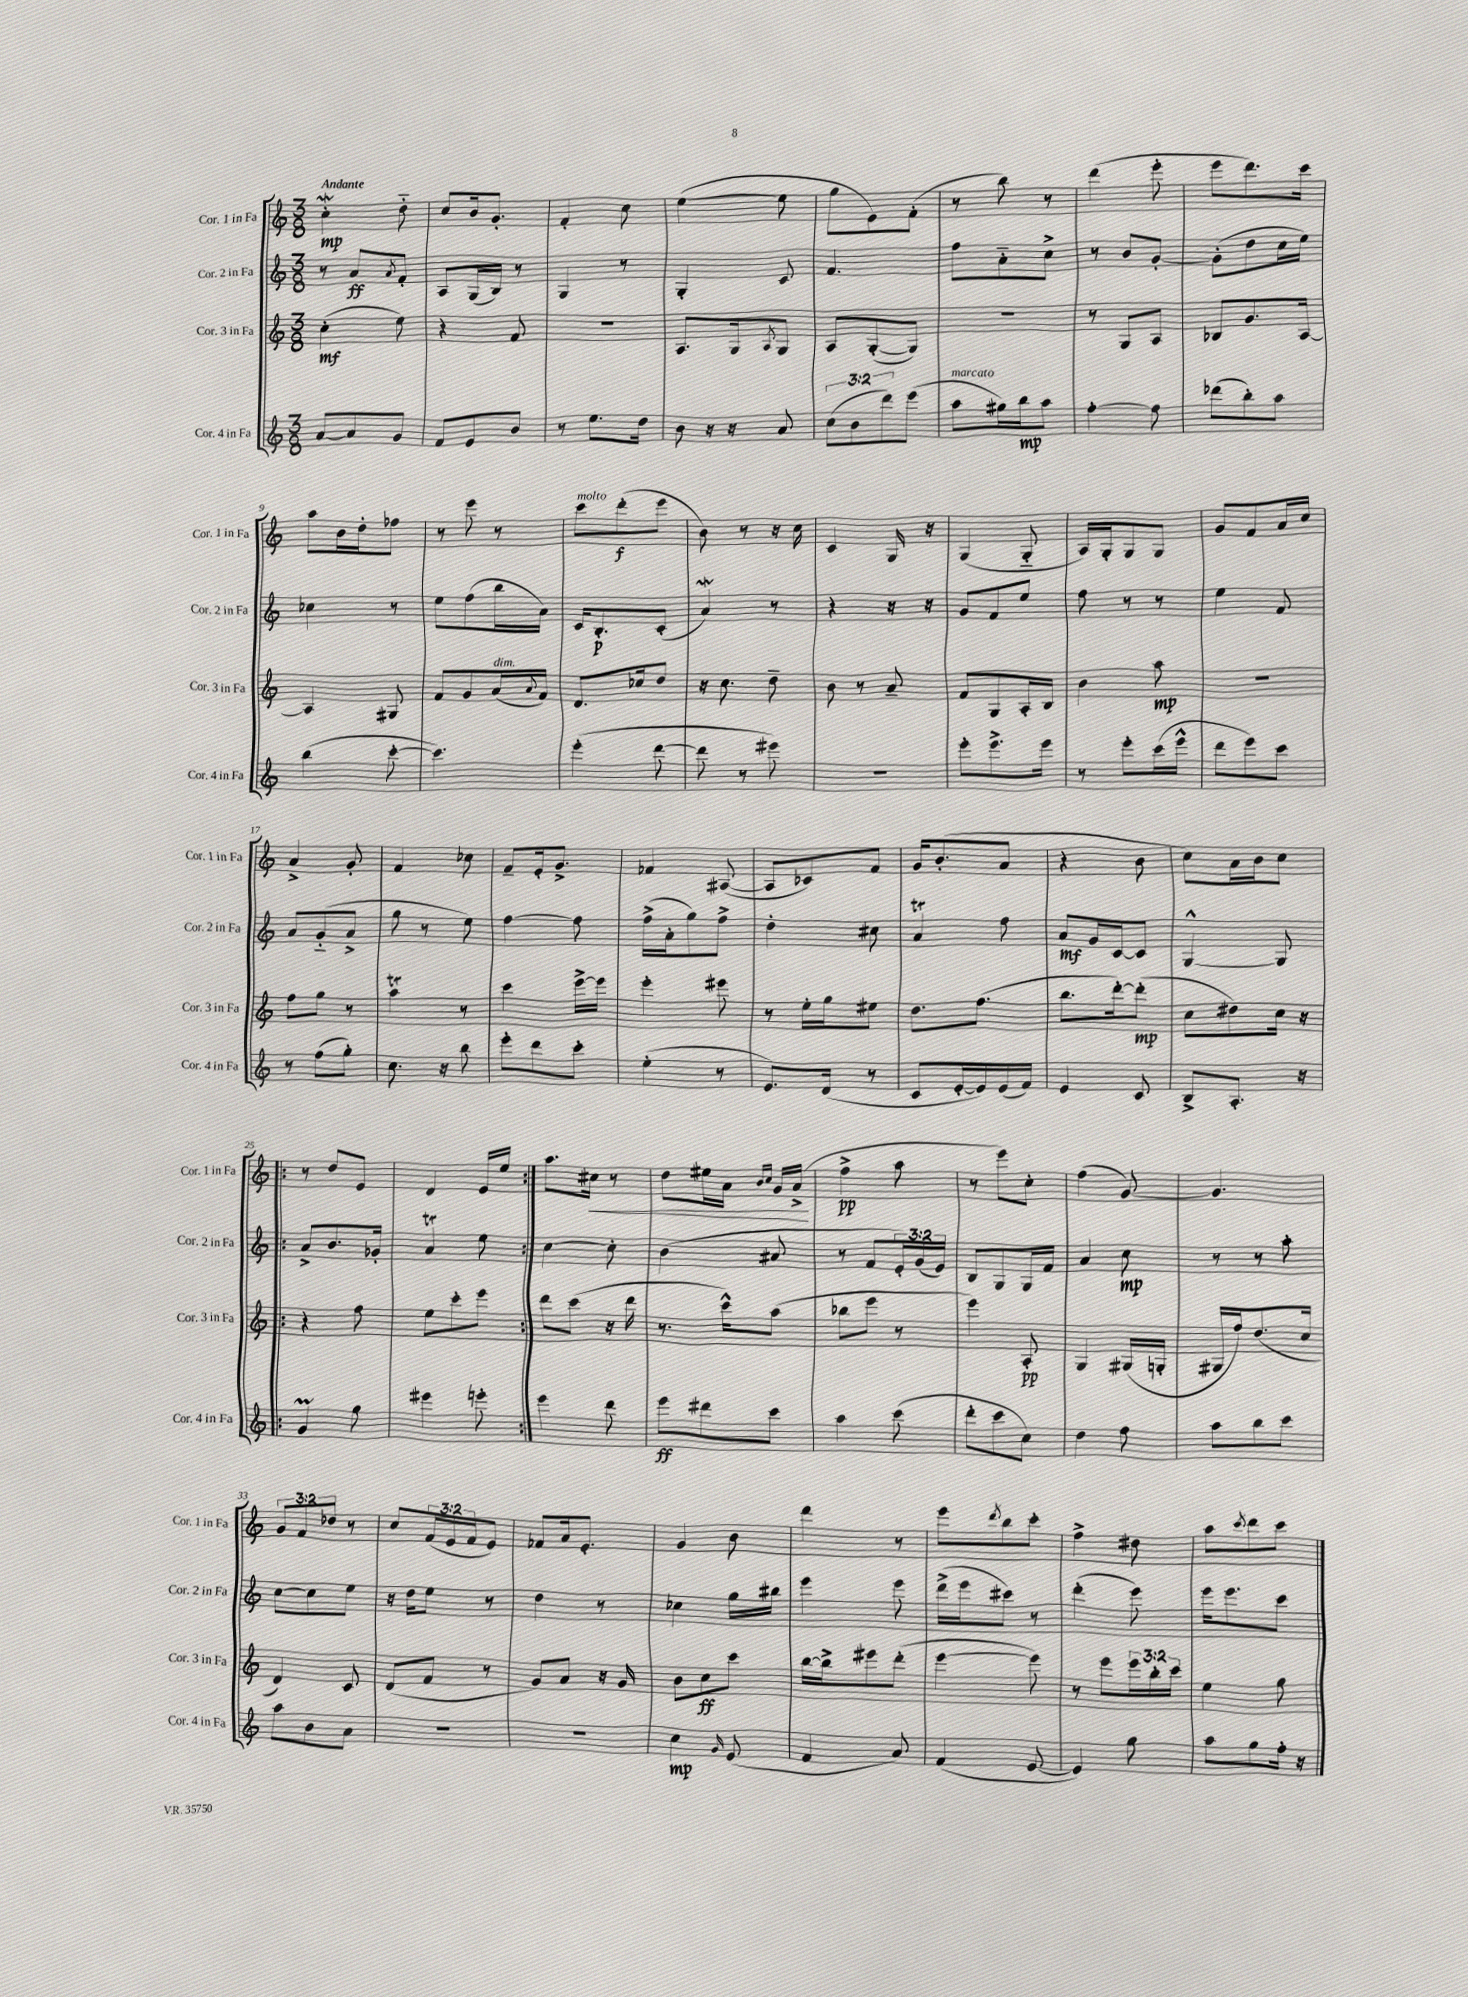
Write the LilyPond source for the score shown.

<<
\new StaffGroup <<
\new Staff = "s0" \with { instrumentName = "Cor. 1 in Fa" shortInstrumentName = "Cor. 1 in Fa" } {
    \clef treble \key c \major \numericTimeSignature \time 3/8 \override Staff.TupletNumber.text = #tuplet-number::calc-fraction-text \tempo "Andante"
    c''4-.\mordent\mp d''8-_ |
    c''8 b'16 g'8.-. |
    f'4-. c''8 |
    e''4~( e''8 |
    g''8 e'8) f'8-.( |
    r8 b''8) r8 |
    d'''4( e'''8-. |
    e'''8 d'''8.) c'''16 |
    a''8 b'16 d''16-. fes''8 |
    r8 e'''8 r8 |
    c'''8^\markup { \italic "molto" } d'''8-.\f( e'''8 |
    b'8) r8 r16 c''16 |
    c'4 g16 r16 |
    g4( g8-_ |
    a16) g16-. g8 g8 |
    g'8 f'8 a'16 c''16 |
    a'4-> g'8-. |
    f'4 ces''8 |
    f'8-- e'16-. g'8.-> |
    fes'4 ais8~( |
    ais8 ces'8) f'8 |
    g'16 b'8.-.( a'8 |
    r4 b'8 |
    c''8) a'16 b'16 c''8 |
    \repeat volta 2 { r8 d''8 e'8 |
    d'4 e'16 e''16 | }
    a''8. cis''16\< r8 |
    d''8 eis''16 a'16 \grace { b'16 c''16 } g'16 a'16->\!( |
    f''4->\pp a''8 |
    r8 e'''8) c''8-. |
    f''4( g'8~) |
    g'4. |
    \tuplet 3/2 { g'8 f'8 des''8 } r8 |
    c''8 \tuplet 3/2 { f'16( e'16 f'16 } e'8) |
    fes'8 a'16 e'8.-. |
    g'4 b'8 |
    d'''4 r8 |
    e'''8 \acciaccatura { d'''8 } b''8 c'''8-. |
    f''4-> dis''8 |
    a''8 \acciaccatura { c'''8 } d'''8 c'''8 \bar "|." |
}
\new Staff = "s1" \with { instrumentName = "Cor. 2 in Fa" shortInstrumentName = "Cor. 2 in Fa" } {
    \clef treble \key c \major \numericTimeSignature \time 3/8 \override Staff.TupletNumber.text = #tuplet-number::calc-fraction-text
    r8 a'8\ff \acciaccatura { a'8 } f'8-. |
    a8 g16( b16) r8 |
    g4 r8 |
    g4-. c'8 |
    f'4. |
    f''8 a'8-_ c''8-> |
    r8 b'8 g'8~-. |
    g'8-.( d''8 c''16 e''16) |
    ces''4 r8 |
    e''8 f''8( b''16 a'16) |
    c'16 b8.-.\p c'8-.( |
    a'4\mordent) r8 |
    r4 r16 r16 |
    g'8 f'8 e''8 |
    f''8 r8 r8 |
    e''4 f'8 |
    a'8 g'8-_( a'8-> |
    g''8 r8 e''8) |
    f''4~ f''8 |
    f''16->( a'16-. g''8) f''8-> |
    d''4-. cis''8 |
    a'4\trill f''8 |
    a'8\mf g'16 c'16~ c'8 |
    g4~-^ g8 |
    \repeat volta 2 { a'8-> b'8. ges'16-. |
    a'4\trill e''8 | }
    c''4~ c''8-. |
    b'4( ais'8 |
    r8 f'8 \tuplet 3/2 { e'16-.) g'16( e'16) } |
    b8 g8 g16 f'16 |
    a'4 c''8\mp |
    r8 r8 a''8-. |
    c''8~ c''8 e''8 |
    r16 d''16 e''8 r8 |
    d''4 r8 |
    ces''4 g''16 bis''16 |
    e'''4 e'''8 |
    d'''16->( e'''16 cis'''8) r8 |
    d'''4-.( e'''8) |
    e'''16 e'''8. c'''8 \bar "|." |
}
\new Staff = "s2" \with { instrumentName = "Cor. 3 in Fa" shortInstrumentName = "Cor. 3 in Fa" } {
    \clef treble \key c \major \numericTimeSignature \time 3/8 \override Staff.TupletNumber.text = #tuplet-number::calc-fraction-text
    c''4-.\mf( e''8) |
    r4 f'8 |
    R4. |
    a8. g16 \acciaccatura { a8 } g8 |
    a8 g8~-.( g8) |
    R4. |
    r8 g8 a8 |
    bes8 g'8. a16~ |
    a4 gis8 |
    f'8 g'8 a'16^\markup { \italic "dim." }( \appoggiatura { a'8 } f'16) |
    d'8. ces''16 d''8 |
    r16 c''8. d''8-- |
    b'8 r8 a'8-- |
    f'8 g8 a16-. b16 |
    b'4 a''8\mp |
    R4. |
    f''8 g''8 r8 |
    a''4\trill r8 |
    c'''4 e'''16~-> e'''16 |
    e'''4-. eis'''8 |
    r8 e''16-. g''16 eis''8 |
    d''8. f''8.( |
    b''8. d'''16~-.) d'''8-.\mp( |
    c''8 dis''8) c''16 r16 |
    \repeat volta 2 { r4 f''8 |
    e''8 c'''8-. e'''8 | }
    d'''8 c'''8( r16 d'''16 |
    r8. c'''16-^) a''8( |
    bes''8 e'''8 r8 |
    e'''4) a8-.\pp |
    g4 gis16( g16-. |
    gis16 f''16) d''8.( c''16 |
    d'4) c'8 |
    d'8( f'8 r8 |
    g'8) a'8 r16 g'16 |
    b'8 c''8\ff c'''8 |
    b''16~ b''16-> eis'''8 d'''8-.( |
    e'''4~ e'''8) |
    r8 e'''8 \tuplet 3/2 { e'''16 b''16-. c'''16 } |
    e''4 g''8 \bar "|." |
}
\new Staff = "s3" \with { instrumentName = "Cor. 4 in Fa" shortInstrumentName = "Cor. 4 in Fa" } {
    \clef treble \key c \major \numericTimeSignature \time 3/8 \override Staff.TupletNumber.text = #tuplet-number::calc-fraction-text
    a'8~ a'8 g'8 |
    f'8 e'8 b'8 |
    r8 e''8. d''16 |
    b'8 r16 r16 a'8 |
    \tuplet 3/2 { c''8( b'8 d'''8) } e'''8( |
    a''8^\markup { \italic "marcato" } gis''16) b''16\mp a''8 |
    f''4~-. f''8 |
    des'''8( b''8-.) a''8 |
    b''4( c'''8~-. |
    c'''4.) |
    e'''4-.( d'''8~ |
    d'''8 r8 eis'''8) |
    R4. |
    e'''8-. e'''8.-> e'''16 |
    r8 e'''8-. c'''16( e'''16-^ |
    d'''8 e'''8) c'''8 |
    r8 f''8( g''8-.) |
    c''8. r16 b''8 |
    e'''8-. d'''8 c'''8-. |
    e''4-.( r8 |
    e'8.) d'16( r8 |
    c'8 e'16~-. e'16) e'16( f'16) |
    e'4 c'8 |
    b8-> a8.-. r16 |
    \repeat volta 2 { g'4\prall g''8 |
    eis'''4 e'''8-. | }
    e'''4 d'''8 |
    e'''8\ff dis'''8 c'''8 |
    a''4 c'''8( |
    d'''8-. c'''8 c''8) |
    d''4 f''8 |
    a''8 b''8 c'''8 |
    a''8 b'8 a'8 |
    R4. |
    R4. |
    c''4\mp \grace { g'16 } e'8( |
    f'4 a'8) |
    f'4( e'8~ |
    e'4) g''8 |
    a''8 g''8 f''16-. r16 \bar "|." |
}
>>
>>
